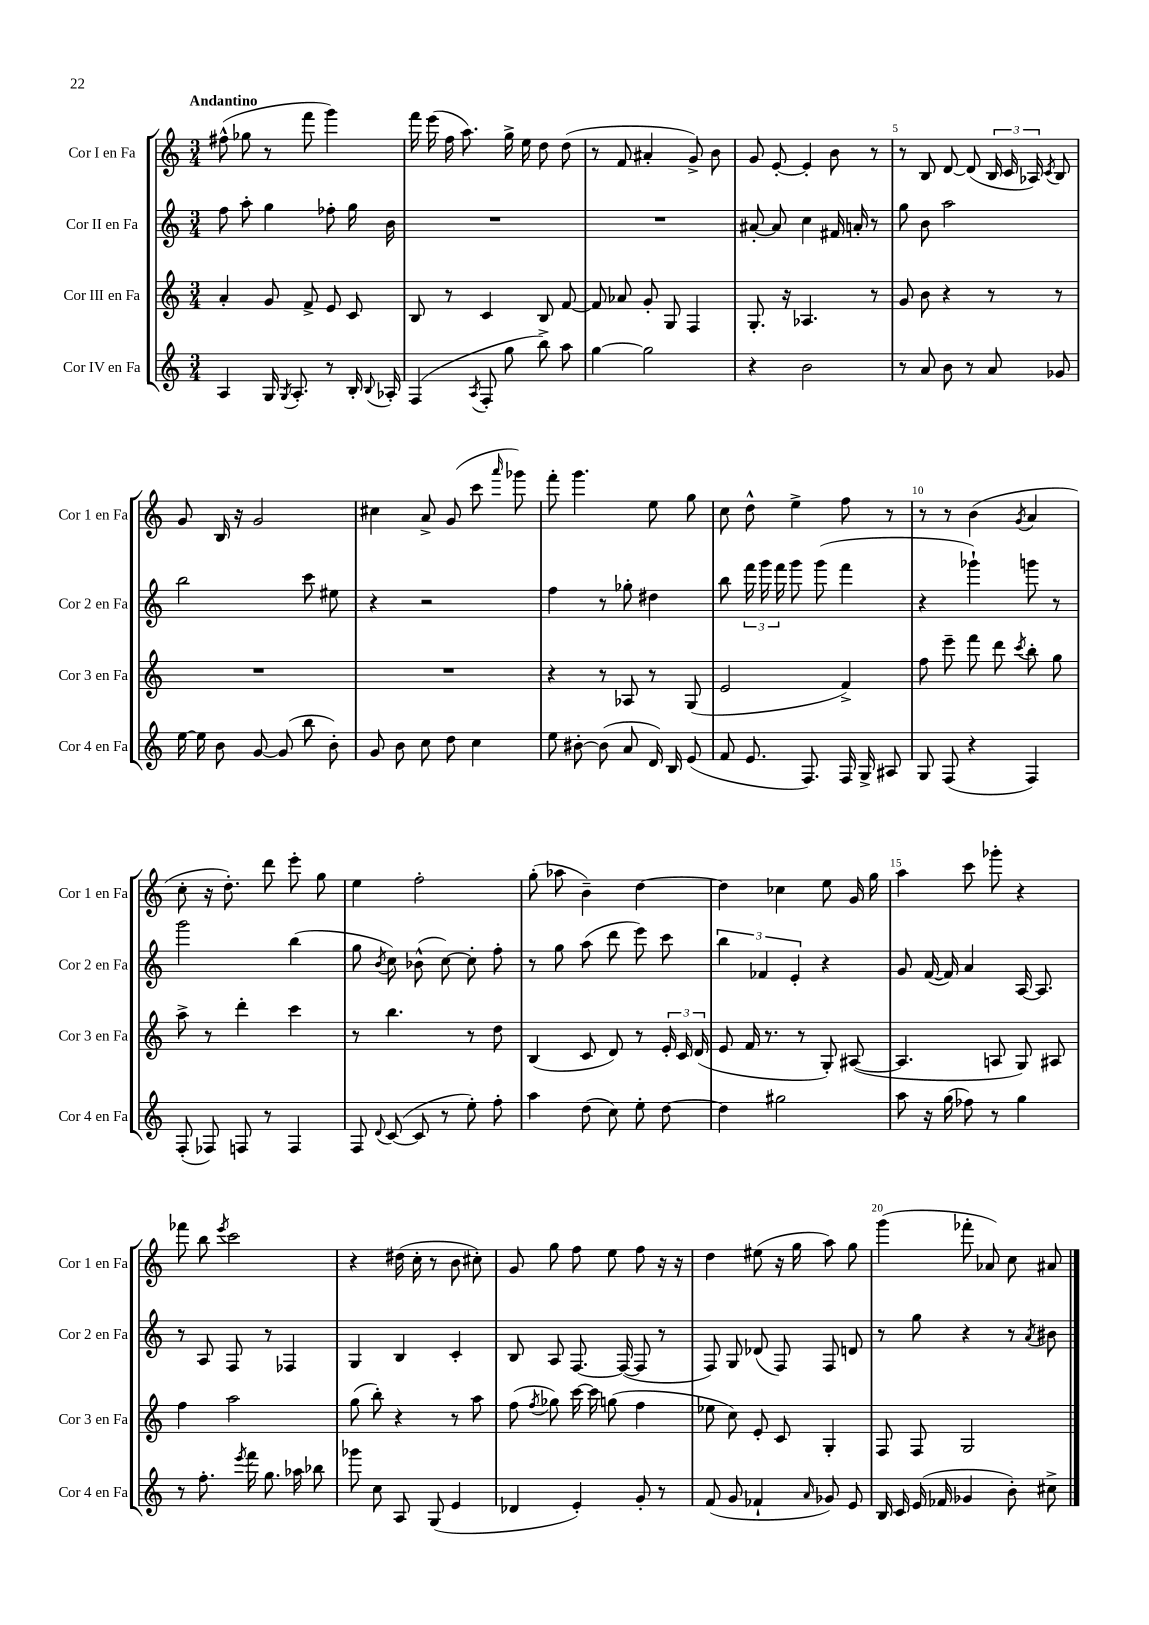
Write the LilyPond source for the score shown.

<<
\new StaffGroup <<
\new Staff = "s0" \with { instrumentName = "Cor I en Fa" shortInstrumentName = "Cor 1 en Fa" } {
    \clef treble \key c \major \numericTimeSignature \time 3/4 \tempo "Andantino"
    \autoBeamOff fis''8-^( ges''8 r8 f'''8 g'''4) |
    f'''16 e'''16( f''16 a''8.) g''16-> e''16 d''8 d''8( |
    r8 f'8 ais'4-. g'8->) b'8 |
    g'8 e'8~-. e'4-. b'8 r8 |
    r8 b8 d'8~ d'8( \tuplet 3/2 { b16 c'16 aes16) } \acciaccatura { c'8 } b8 |
    g'8 b16 r16 g'2 |
    cis''4 a'8-> g'8( c'''8 \grace { a'''16 } ges'''8) |
    f'''8-. g'''4. e''8 g''8 |
    c''8 d''8-^ e''4-> f''8 r8 |
    r8 r8 b'4( \acciaccatura { g'8 } a'4 |
    c''8-. r16 d''8.-.) d'''8 e'''8-. g''8 |
    e''4 f''2-. |
    g''8-.( aes''8 b'4--) d''4~ |
    d''4 ces''4 e''8 g'16 g''16 |
    a''4 c'''8 ges'''8-. r4 |
    fes'''8 b''8 \acciaccatura { e'''8 } c'''2 |
    r4 dis''16( c''16-. r8 b'8 cis''8-.) |
    g'8 g''8 f''8 e''8 f''8 r16 r16 |
    d''4 eis''8( r16 g''16 a''8) g''8 |
    g'''4( fes'''8-. aes'8) c''8 ais'8 \bar "|." |
}
\new Staff = "s1" \with { instrumentName = "Cor II en Fa" shortInstrumentName = "Cor 2 en Fa" } {
    \clef treble \key c \major \numericTimeSignature \time 3/4
    \autoBeamOff f''8 a''8-. g''4 fes''8-. g''16 b'16 |
    R2. |
    R2. |
    ais'8~-. ais'8 c''4 fis'16 a'16-. r8 |
    g''8 b'8 a''2 |
    b''2 c'''8 eis''8 |
    r4 r2 |
    f''4 r8 ges''8-. dis''4 |
    b''8 \tuplet 3/2 { f'''16 g'''16 f'''16 } g'''8 g'''8( f'''4 |
    r4 ges'''4-!) g'''8 r8 |
    g'''2 b''4( |
    g''8 \acciaccatura { b'8 } c''8) bes'8-^( c''8~) c''8-. f''8-. |
    r8 g''8 a''8( d'''8 e'''8) c'''8 |
    \tuplet 3/2 { b''4 fes'4 e'4-. } r4 |
    g'8 f'16~( f'16) a'4 a16~ a8. |
    r8 a8 f8 r8 fes4 |
    g4 b4 c'4-. |
    b8 a8 f8.~ f16~( f8 r8 |
    f8) g8 des'8( f8) f8 d'8 |
    r8 g''8 r4 r8 \acciaccatura { a'8 } bis'8 \bar "|." |
}
\new Staff = "s2" \with { instrumentName = "Cor III en Fa" shortInstrumentName = "Cor 3 en Fa" } {
    \clef treble \key c \major \numericTimeSignature \time 3/4
    \autoBeamOff a'4-. g'8 f'8-> e'8 c'8 |
    b8 r8 c'4 b8 f'8~ |
    f'8 aes'8 g'8-. g8 f4 |
    g8.-. r16 aes4. r8 |
    g'8 b'8 r4 r8 r8 |
    R2. |
    R2. |
    r4 r8 aes8 r8 g8( |
    e'2 f'4->) |
    f''8 e'''8-- f'''8 d'''8 \acciaccatura { c'''8 } b''8-. g''8 |
    a''8-> r8 d'''4-. c'''4 |
    r8 b''4. r8 d''8 |
    b4( c'8 d'8) r8 \tuplet 3/2 { e'16-. c'16 d'16( } |
    e'8 f'16 r8. r8 g8-.) ais8~( |
    ais4. a8 g8) ais8 |
    f''4 a''2 |
    g''8( b''8-.) r4 r8 a''8 |
    f''8( \acciaccatura { f''8 } ges''8) c'''16~ c'''16 g''8( f''4 |
    ees''8 c''8) e'8-. c'8 g4-. |
    f8 f8 g2 \bar "|." |
}
\new Staff = "s3" \with { instrumentName = "Cor IV en Fa" shortInstrumentName = "Cor 4 en Fa" } {
    \clef treble \key c \major \numericTimeSignature \time 3/4
    \autoBeamOff a4 g16 \acciaccatura { g8 } a8.-. r8 b16-. \appoggiatura { b8 } aes16-. |
    f4( \acciaccatura { a8 } f8-. g''8 b''8->) a''8 |
    g''4~ g''2 |
    r4 b'2 |
    r8 a'8 b'8 r8 a'8 ges'8 |
    e''16~ e''16 b'8 g'8~ g'8( b''8 b'8-.) |
    g'8 b'8 c''8 d''8 c''4 |
    e''8 bis'8~-. bis'8( a'8 d'16) b16 e'8( |
    f'8 e'8. f8.) f16 g16-> ais8 |
    g8 f8( r4 f4) |
    f8-.( fes8) f8 r8 f4 |
    f8 \appoggiatura { d'8 } c'8~( c'8 r8 e''8-.) f''8-. |
    a''4 d''8( c''8) e''8-. d''8~ |
    d''4 gis''2 |
    a''8 r16 g''16( fes''8) r8 g''4 |
    r8 f''8.-. \acciaccatura { e'''8 } f'''16 g''8. aes''16 bes''8 |
    ges'''8 c''8 a8 g8( e'4 |
    des'4 e'4-.) g'8-. r8 |
    f'8( g'8 fes'4-! \grace { a'16 } ges'8) e'8 |
    b16 c'16 e'16( fes'16 ges'4 b'8-.) cis''8-> \bar "|." |
}
>>
>>
\layout { \context { \Score \override BarNumber.break-visibility = ##(#f #t #t) barNumberVisibility = #(every-nth-bar-number-visible 5) } }
